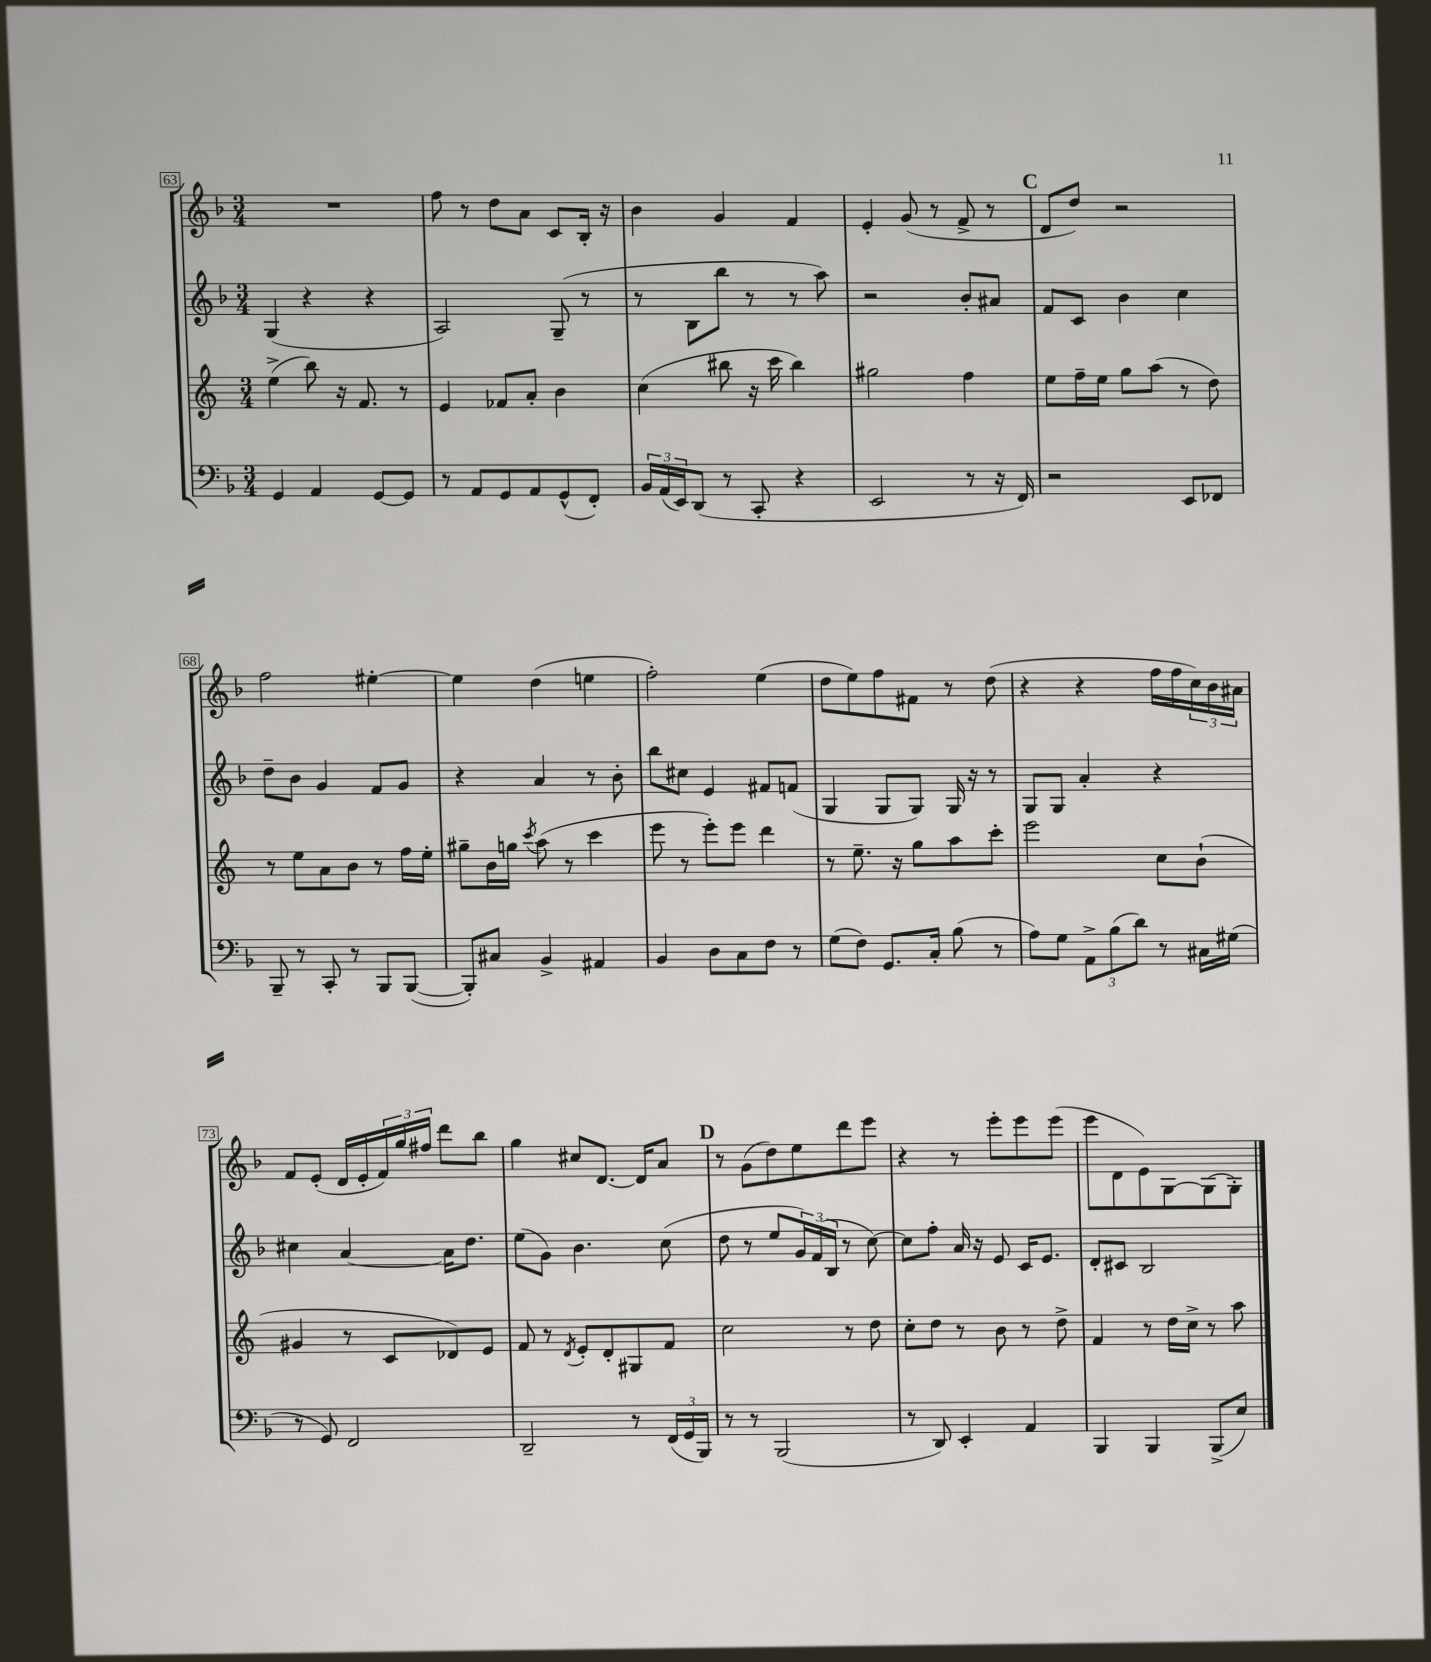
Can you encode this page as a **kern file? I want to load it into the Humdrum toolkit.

**kern	**kern	**kern	**kern
*staff4	*staff3	*staff2	*staff1
*clefF4	*clefG2	*clefG2	*clefG2
*k[b-]	*k[]	*k[b-]	*k[b-]
*M3/4	*M3/4	*M3/4	*M3/4
4GG	(4ee^	(4G	2.r
4AA	8bb)	4r	.
.	16r	.	.
.	8.f	.	.
[8GG	.	4r	.
8GG]	8r	.	.
=	=	=	=
8r	4e	2A)	8ff
8AA	.	.	8r
8GG	8f-	.	8dd
8AA	8a'	.	8a
(8GG^^	4b	(8G~	8c
8FF')	.	8r	16B-'
.	.	.	16r
=	=	=	=
24BB-	(4cc	8r	4b-
(24AA	.	.	.
24EE)	.	.	.
(8DD	.	8B-	.
8r	8bb#	8bb-	4g
8CC'	16r	8r	.
.	16ccc	.	.
4r	4bb#)	8r	4f
.	.	8aa)	.
=	=	=	=
2EE	2gg#	2r	4e'
.	.	.	(8g
.	.	.	8r
8r	4ff	8b-'	8f^
16r	.	8a#	8r
16FF)	.	.	.
=	=	=	=
2r	8ee	8f	8d
.	16ff~	8c	8dd)
.	16ee	.	.
.	8gg	4b-	2r
.	(8aa	.	.
8EE	8r	4cc	.
8FF-	8dd)	.	.
=	=	=	=
8BBB-~	8r	8dd~	2ff
8r	8ee	8b-	.
8CC'	8a	4g	.
8r	8b	.	.
8BBB-	8r	8f	[4ee#'
([8BBB-	16ff	8g	.
.	16ee'	.	.
=	=	=	=
8BBB-'])	8gg#~	4r	4ee#]
8C#	16b	.	.
.	16gg	.	.
.	8qccc	.	.
4BB-^	(8aa	4a	(4dd
.	8r	.	.
4AA#	4ccc	8r	4ee
.	.	8b-'	.
=	=	=	=
4BB-	8eee	8bb-	2ff')
.	8r	8cc#	.
8D	8eee')	4e	.
8C	8eee	.	.
8F	4ddd	8f#	(4ee
8r	.	(8f	.
=	=	=	=
(8G	8r	4G	8dd
8F)	8.ee~	.	8ee)
8.GG	.	8G	8ff
.	16r	.	.
.	8gg	8G)	8f#
16C'	.	.	.
(8B-	8aa	16G	8r
.	.	16r	.
8r	8ccc'	8r	(8dd
=	=	=	=
8A)	2eee	8G	4r
8G	.	8G	.
12AA^	.	4a'	4r
(12B-	.	.	.
12d)	.	.	.
8r	8cc	4r	16ff
.	.	.	16ff
16C#	(8b`	.	24cc)
.	.	.	24b-
(16G#	.	.	.
.	.	.	24a#
=	=	=	=
8r	4g#	4cc#	8f
8GG)	.	.	(8e'
2FF	8r	[4a	16d
.	.	.	16e'
.	8c	.	24f)
.	.	.	24gg
.	.	.	24ff#
.	8d-)	16a]	8ddd
.	.	8.dd	.
.	8e	.	8bb-
=	=	=	=
2DD~	8f	(8ee	4gg
.	8r	8g)	.
.	8qd	.	.
.	8e'	4.b-	8cc#
.	8d'	.	[8.d
8r	8G#	.	.
.	.	.	16d]
(24FF	8f	(8cc	8a
24GG	.	.	.
24BBB-)	.	.	.
=	=	=	=
8r	2cc	8dd	8r
8r	.	8r	(8g
(2BBB-	.	8ee	8dd)
.	.	24g)	8ee
.	.	(24f	.
.	.	24B-	.
.	8r	8r	8ddd
.	8dd	[8cc)	8eee
=	=	=	=
8r	8cc'	8cc]	4r
8DD)	8dd	8ff'	.
4EE'	8r	16a	8r
.	.	16r	.
.	8b	8e	8eee'
4AA	8r	16c	8eee
.	.	8.e	.
.	8dd^	.	(8eee
=	=	=	=
4BBB-	4f	8d'	8eee
.	.	8c#	8d
4BBB-	8r	2B-	8e)
.	16dd	.	[8G
.	16cc^	.	.
(8BBB-^	8r	.	(8G]
8E)	8aa	.	8G')
==	==	==	==
*-	*-	*-	*-
